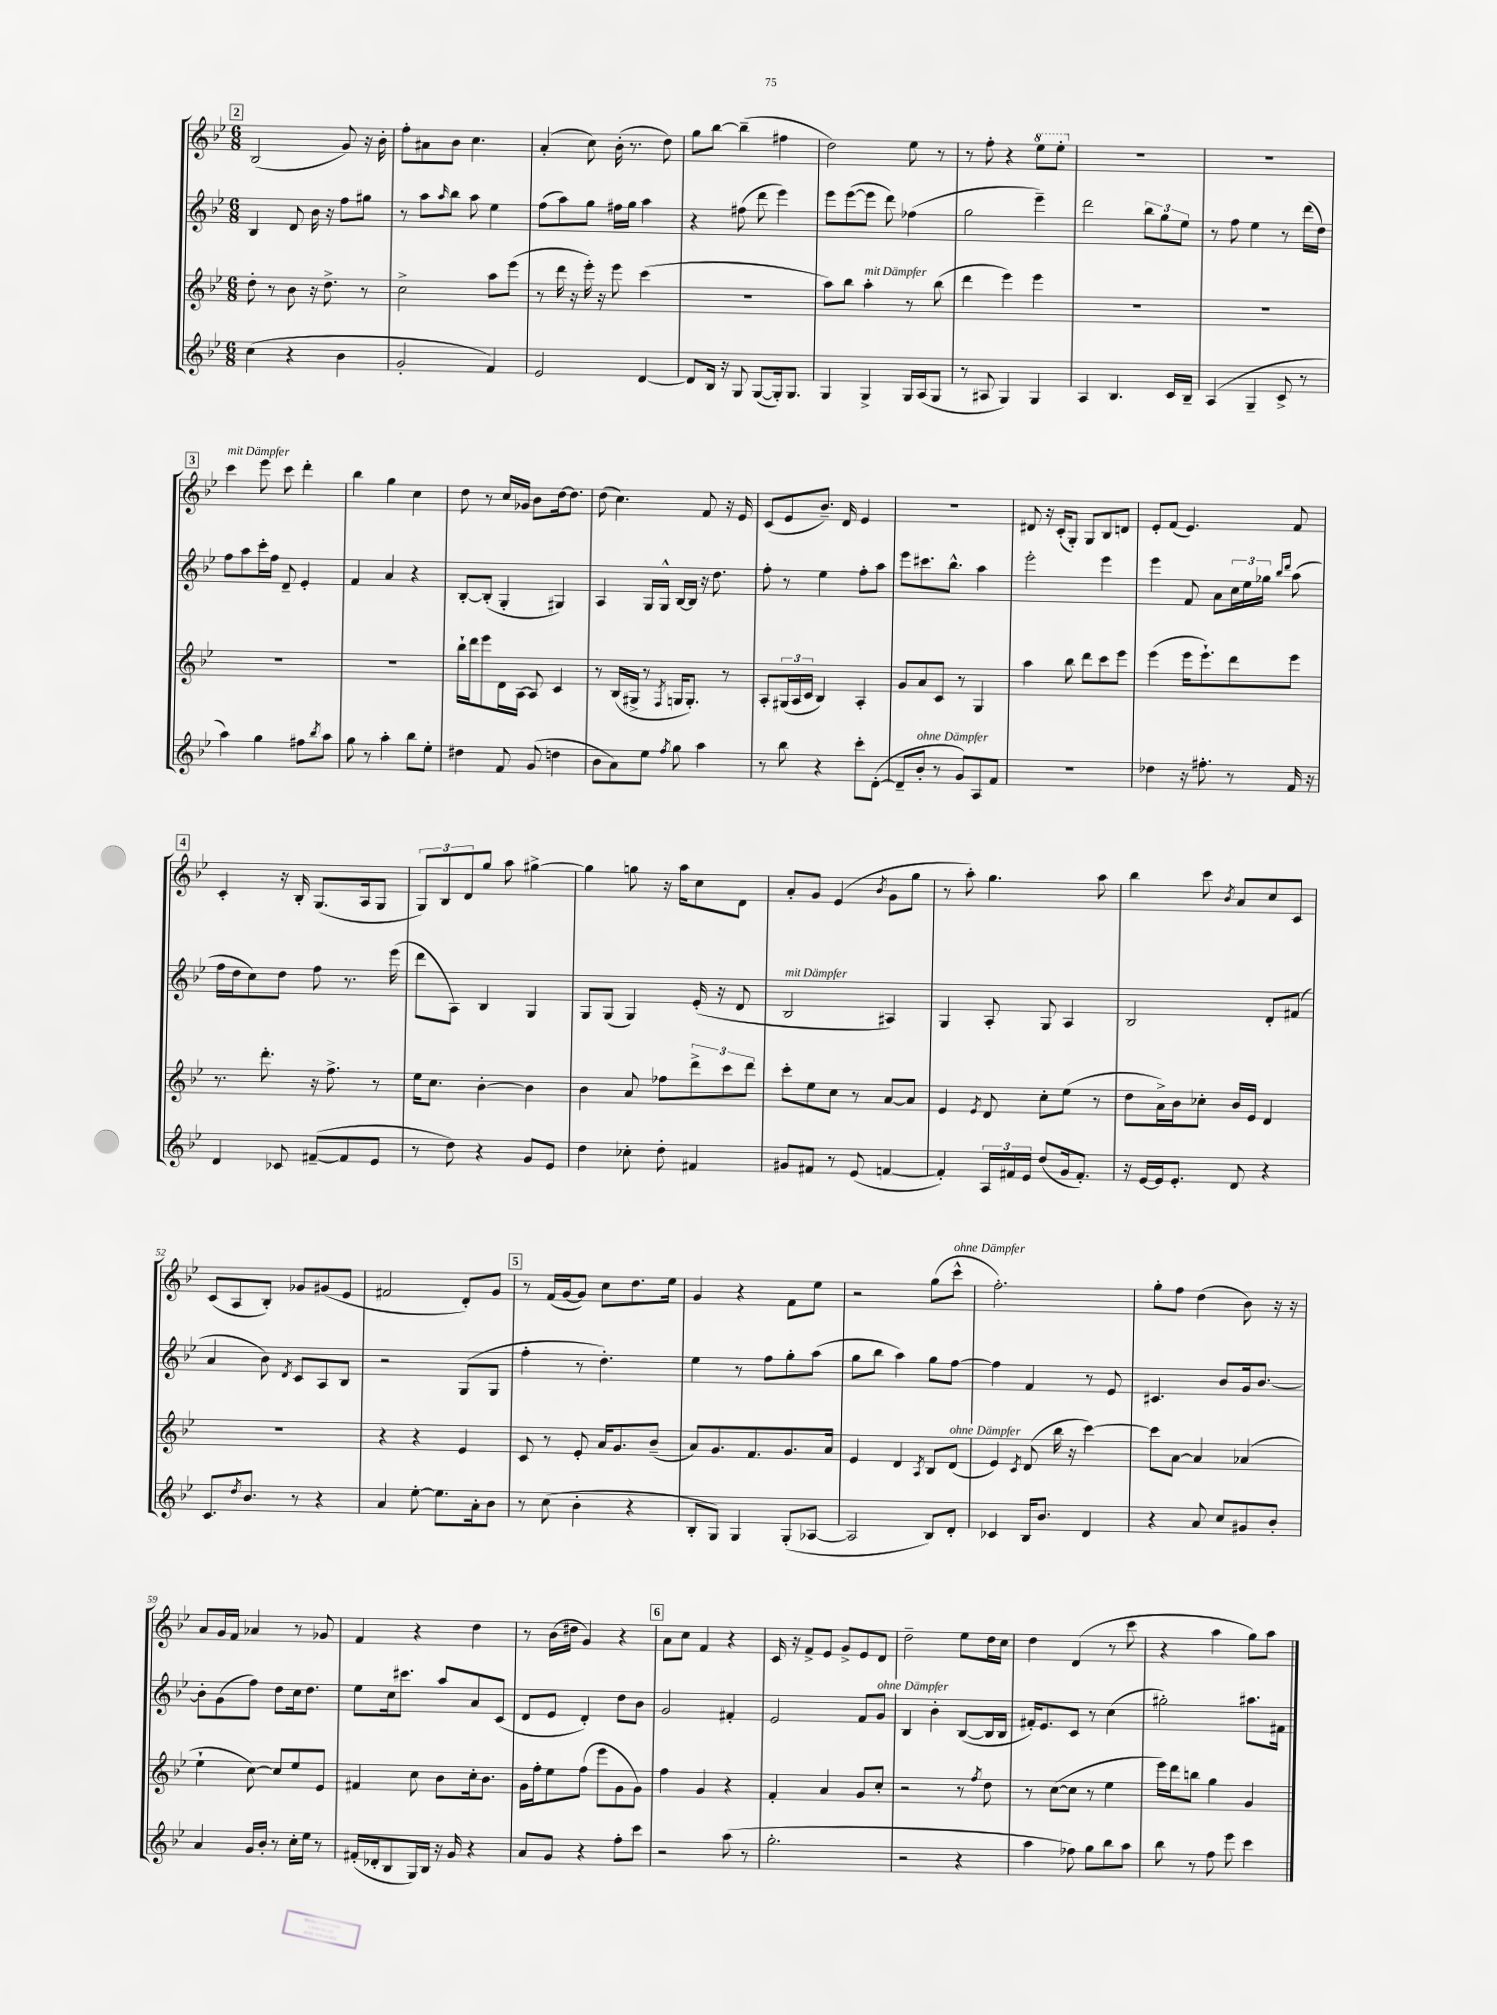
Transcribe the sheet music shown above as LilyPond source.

<<
\new StaffGroup <<
\new Staff = "s0" {
    \clef treble \key bes \major \numericTimeSignature \time 6/8
    \mark \markup { \box "2" } bes2( g'8) r16 bes'16-. |
    f''8-. ais'8 bes'8 c''4. |
    a'4-.( c''8) bes'16-.( r8. d''8) |
    g''8 bes''8~ bes''4--( fis''4 |
    d''2) ees''8 r8 |
    r8 f''8-. r4 \ottava #1 ees'''8 ees'''8-. \ottava #0 |
    R2. |
    R2. |
    \mark \markup { \box "3" } c'''4^\markup { \italic "mit Dämpfer" } ees'''8 c'''8 d'''4-. |
    bes''4 g''4 c''4 |
    d''8 r8 c''16 ges'16 bes'8 d''16~ d''8. |
    d''8( c''4.) f'8 r16 ees'16 |
    c'8( ees'8 bes'8.--) d'16 ees'4 |
    R2. |
    dis'8 r16 c'16-.( g8-.) g8 bes8 d'8 |
    ees'8-. f'8( ees'4.) f'8 |
    \mark \markup { \box "4" } c'4-. r16 bes16-. g8.( a16 g8 |
    \tuplet 3/2 { g8) bes8 d'8 } g''8 a''8 gis''4~-> |
    gis''4 g''8 r16 a''16 c''8 d'8 |
    a'8-. g'8 ees'4( \acciaccatura { bes'8 } g'8 g''8 |
    r8 a''8-.) g''4. a''8 |
    bes''4 c'''8 \acciaccatura { bes'8 } a'8 c''8 c'8 |
    c'8( a8 bes8-.) ges'8 gis'8( ees'8 |
    fis'2 d'8-.) g'8 |
    \mark \markup { \box "5" } r8 f'16( g'16~ g'8) c''8 d''8. ees''16 |
    g'4 r4 f'8 ees''8 |
    r2 g''8( c'''8-^^\markup { \italic "ohne Dämpfer" } |
    f''2.-.) |
    g''8-. f''8 d''4( bes'8) r16 r16 |
    a'8 g'16 f'16 aes'4 r8 ges'8 |
    f'4 r4 d''4 |
    r8 bes'16( dis''16 g'4) r4 |
    \mark \markup { \box "6" } a'8 c''8 f'4 r4 |
    c'16 r16 f'8-> ees'8 g'8-> ees'8 d'8 |
    d''2-- ees''8 d''16 c''16 |
    d''4 d'4( r8 c'''8 |
    r4 a''4 g''8) a''8 \bar "|." |
}
\new Staff = "s1" {
    \clef treble \key bes \major \numericTimeSignature \time 6/8
    \mark \markup { \box "2" } bes4 d'8 bes'16 r16 f''8 gis''8 |
    r8 a''8 \grace { a''16 } bes''8 a''8 ees''4 |
    f''8( a''8) g''8 fis''16 g''16 a''4 |
    r4 fis''8( d'''8 ees'''4) |
    ees'''8 ees'''8~( ees'''8 d'''8) fes''4( |
    g''2 ees'''4--) |
    d'''2 \tuplet 3/2 { bes''8 g''8 ees''8 } |
    r8 f''8 ees''4 r8 d'''16( d''16) |
    \mark \markup { \box "3" } f''8 a''8 c'''16-. f''16 d'8-- ees'4-. |
    f'4 a'4 r4 |
    bes8~-. bes8-.( g4-. gis4) |
    a4 g16 g16-^ bes16~ bes16 r16 d''8. |
    f''8-. r8 ees''4 f''8-. a''8 |
    ees'''8 cis'''8. bes''8.-^ a''4 |
    ees'''2-. ees'''4 |
    ees'''4 f'8 a'8 \tuplet 3/2 { c''16 ees''16 ges''16 } \grace { bes''16 d'''16 } a''8( |
    \mark \markup { \box "4" } f''16 d''16 c''8) d''8 f''8 r8. ees'''16( |
    d'''8 a8) bes4 g4 |
    g8 g8( g4) ees'16-.( r16 d'8 |
    bes2^\markup { \italic "mit Dämpfer" } ais4) |
    g4 a8-. g8 a4 |
    bes2 d'8-. fis'8( |
    a'4 bes'8) \acciaccatura { d'8 } c'8 a8 bes8 |
    r2 g8( g8 |
    \mark \markup { \box "5" } f''4-. r8 d''4.-.) |
    ees''4 r8 f''8 g''8-. a''8( |
    g''8 bes''8 a''4) g''8 f''8~ |
    f''4 f'4 r8 ees'8 |
    cis'4. bes'8 g'16 bes'8.~ |
    bes'8-. g'8( f''8) d''8 c''16 d''8. |
    ees''8 c''16 cis'''8. a''8 a'8 c'8( |
    d'8 ees'8 d'4-.) d''8 bes'8 |
    \mark \markup { \box "6" } g'2 fis'4-. |
    ees'2 f'8 g'8^\markup { \italic "ohne Dämpfer" } |
    bes4 bes'4-. bes8~( bes16 bes16 |
    fis'16-.) ees'8. c'8 r8 c''4( |
    gis''2-.) ais''8. fis'16 \bar "|." |
}
\new Staff = "s2" {
    \clef treble \key bes \major \numericTimeSignature \time 6/8
    \mark \markup { \box "2" } d''8-. r8 bes'8 r16 d''8.-> r8 |
    c''2-> a''8 ees'''8( |
    r8 d'''16 r16 ees'''16-.) r16 ees'''8 c'''4( |
    R2. |
    a''8) bes''8 a''4-.^\markup { \italic "mit Dämpfer" } r8 bes''8( |
    d'''4 ees'''4) ees'''4 |
    R2. |
    R2. |
    \mark \markup { \box "3" } R2. |
    R2. |
    bes''16-! d'''16 ees'''8 d'16 a16~ a8 c'4 |
    r8 bes16( gis16-> r8 \acciaccatura { f8 } g16 g8.-.) r8 |
    a8-. \tuplet 3/2 { gis16( a16 c'16 } bes4) a4-. |
    g'8 a'8 c'8 r8 g4 |
    a''4 bes''8 d'''8 c'''8 ees'''8 |
    ees'''4( ees'''16 ees'''8.-!) d'''8 ees'''8 |
    \mark \markup { \box "4" } r8. d'''8.-. r16 f''8.-> r8 |
    ees''16 c''8. bes'4~-. bes'4 |
    bes'4 a'8 fes''8 \tuplet 3/2 { d'''8-> c'''8 d'''8 } |
    c'''8-. ees''8 c''8 r8 a'8~ a'8 |
    ees'4 \acciaccatura { ees'8 } d'8 c''8-. ees''8( r8 |
    d''8 a'16->) bes'16 ces''8-. bes'16 ees'16 d'4 |
    R2. |
    r4 r4 ees'4 |
    \mark \markup { \box "5" } c'8 r8 ees'8-. a'16 g'8. bes'8--( |
    a'8) g'8. f'8. g'8. a'16 |
    ees'4 d'4 \acciaccatura { a8 } bes8 d'8^\markup { \italic "ohne Dämpfer" }( |
    ees'4) \acciaccatura { c'8 } d'8( bes''16 r16 c'''4~) |
    c'''8 a'8~ a'4 aes'4( |
    ees''4-! c''8~) c''8 ees''8 ees'8 |
    fis'4 c''8 bes'8 c''16-. bes'8. |
    g'16 f''16-. ees''8 f''8( ees'''8 g'8 g'8) |
    \mark \markup { \box "6" } f''4 g'4 r4 |
    f'4-. a'4 g'8 c''8-. |
    r2 r8 \acciaccatura { f''8 } d''8 |
    r8 c''8~( c''8 r8 ees''4 |
    ees'''16) d'''16 b''8 g''4 g'4 \bar "|." |
}
\new Staff = "s3" {
    \clef treble \key bes \major \numericTimeSignature \time 6/8
    \mark \markup { \box "2" } c''4( r4 bes'4 |
    g'2-. f'4) |
    ees'2 d'4~ |
    d'8 bes16 r16 g8 g8~( g16-.) g8. |
    g4 g4-> g16 a16( g8 |
    r8 ais8 g4) g4 |
    a4 bes4. c'16 bes16-- |
    a4( g4-- c'8-> r8 |
    \mark \markup { \box "3" } a''4) g''4 fis''8 \acciaccatura { bes''8 } a''8 |
    g''8 r8 a''4-. bes''8 ees''8-. |
    dis''4 f'8 g'8( d''4 |
    bes'8 a'8) ees''8 \acciaccatura { f''8 } g''8 a''4 |
    r8 bes''8 r4 c'''8-. d'8~-.( |
    d'8-- bes'8-.^\markup { \italic "ohne Dämpfer" } r8 g'8) a8 f'8 |
    R2. |
    des''4 r16 fis''8.-. r8 f'16 r16 |
    \mark \markup { \box "4" } d'4 ces'8 fis'8~--( fis'8 ees'8 |
    r8 d''8) r4 g'8 ees'8 |
    d''4 ces''8-. d''8-. fis'4 |
    gis'8 fis'8 r8 ees'8( f'4~ |
    f'4-.) \tuplet 3/2 { a16 fis'16 ees'16 } d''8( g'16 fis'8.-.) |
    r16 ees'16~ ees'16 ees'8.-. d'8 r4 |
    c'8. \acciaccatura { d''8 } bes'8. r8 r4 |
    a'4 ees''8~-. ees''8. a'16-. bes'8 |
    \mark \markup { \box "5" } r8 c''8( bes'4-. r4 |
    bes8-. g8) g4 g8-.( aes8~ |
    aes2 bes8) d'8-. |
    ces'4 bes16 bes'8. d'4 |
    r4 a'8 c''8 gis'8 bes'8-. |
    a'4 g'16 bes'16-. r8 c''16-. ees''16 r8 |
    fis'16-.( des'16-. bes8 g16) bes16 r16 g'16 r4 |
    a'8 g'8 r4 f''8-. c'''8 |
    \mark \markup { \box "6" } r2 a''8( r8 |
    g''2.-. |
    r2 r4 |
    a''4 fes''8) g''8 bes''8 a''8 |
    bes''8 r8 f''8 ees'''8 c'''4 \bar "|." |
}
>>
>>
\layout { \context { \Score currentBarNumber = #30 } }
